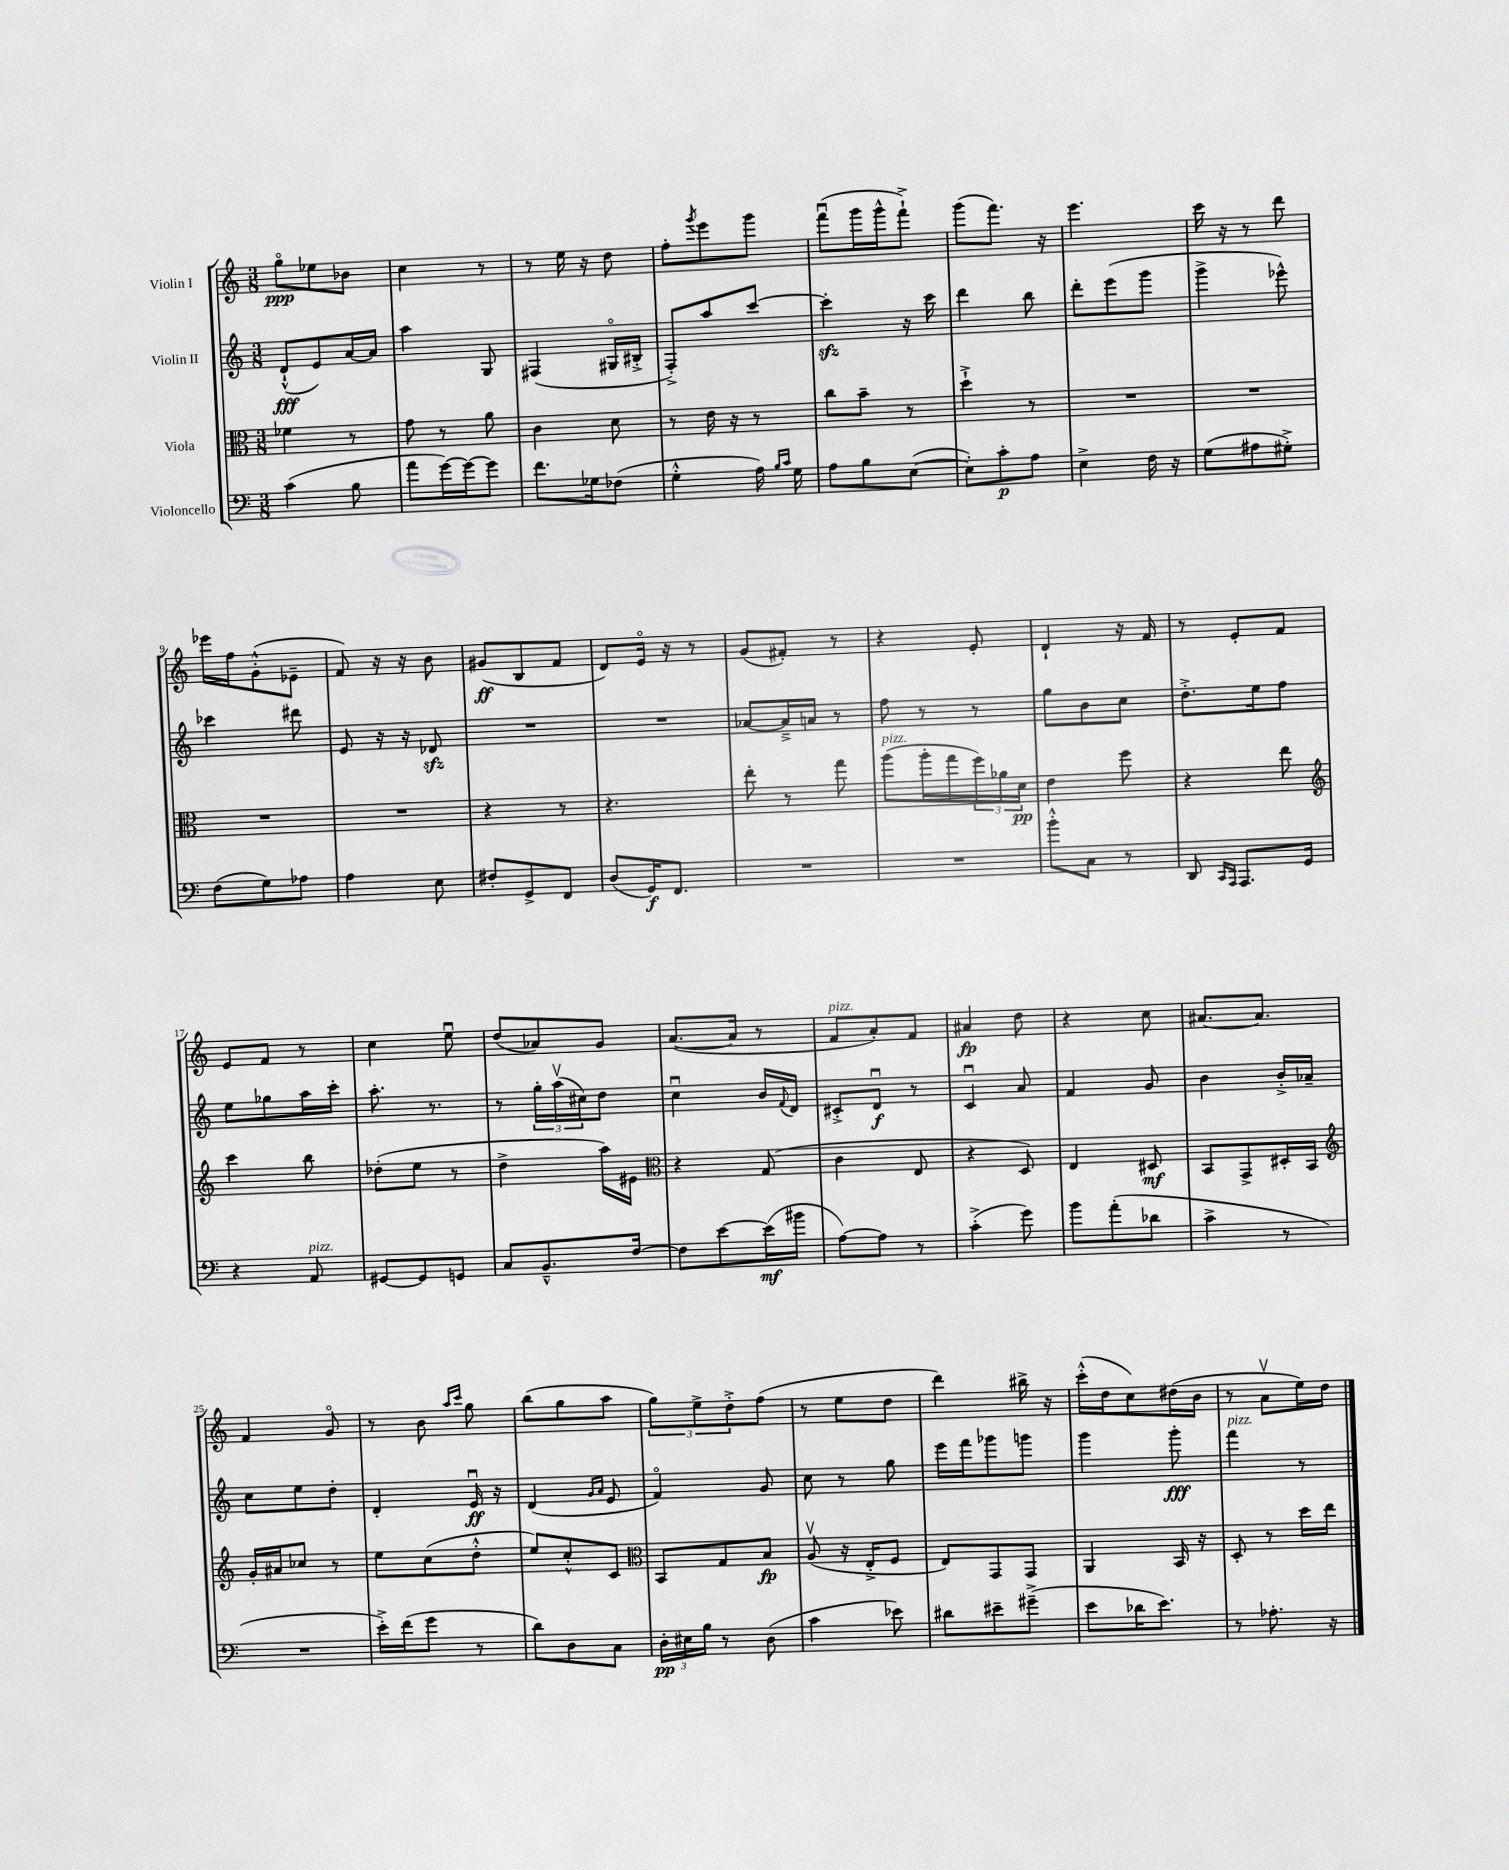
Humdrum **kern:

**kern	**kern	**kern	**kern
*staff4	*staff3	*staff2	*staff1
*clefF4	*clefC3	*clefG2	*clefG2
*k[]	*k[]	*k[]	*k[]
*M3/8	*M3/8	*M3/8	*M3/8
(4c	4f-	(8d`^^	8ggo
.	.	8e)	8ee-
8B	8r	[16a	8b-
.	.	16a]	.
=	=	=	=
8a	8g	4aa	4cc
[16g)	8r	.	.
16g_	.	.	.
8g]	8a	8G	8r
=	=	=	=
8.f	4c	(4F#	8r
.	.	.	16ee
16G-	.	.	16r
(8F-	8d	16G#o	8dd
.	.	16B#'^	.
=	=	=	=
4G'^^	8r	8F'^)	8ff'
.	.	.	8qggg
.	16e	8aa	8eee
.	16r	.	.
16A)	8r	[8ccc	8ggg
16qqB	.	.	.
16qqc	.	.	.
16G	.	.	.
=	=	=	=
8A	8cc	4ccc']	(8fffu
8B	8b~	.	16ggg
.	.	.	16ggg^^
([8E	8r	16r	8fff`^)
.	.	16ccc	.
=	=	=	=
8E'])	4dd`^	4ddd	(8ggg
8c'	.	.	8.fff)
8A	8r	8bb	.
.	.	.	16r
=	=	=	=
4E^	4.r	8ddd'	4.eee
.	.	(8eee	.
16F	.	8ggg	.
16r	.	.	.
=	=	=	=
(8G	4.r	4ggg^	16ccc
.	.	.	16r
8A#	.	.	8r
8G#'^)	.	8eee-^^)	8ddd
=	=	=	=
(8F	4.r	4ccc-	16eee-
.	.	.	16ff
8G)	.	.	(8g'^^
8A-	.	8ddd#	8e-~
=	=	=	=
4A	4.r	8e	8f)
.	.	16r	16r
.	.	16r	16r
8E	.	8d-	8b
=	=	=	=
8F#'	4r	4.r	(8g#
8GG^	.	.	8B
8FF	8r	.	8f
=	=	=	=
(8D	4.r	4.r	8d)
16GG)	.	.	16eo
8.FF	.	.	16r
.	.	.	8r
=	=	=	=
4.r	8ee'	[8a-	(8g
.	8r	16a-~^]	8f#')
.	.	16a	.
.	8gg	8r	8r
=	=	=	=
4.r	(8aa	8ff	4r
.	16aa'	8r	.
.	16gg	.	.
.	24ff)	8r	8e'
.	24a-	.	.
.	24d	.	.
=	=	=	=
8b'^^	4e	8gg	4d`
8C	.	8b	.
8r	8ff	8cc	16r
.	.	.	16f
=	=	=	=
8DD	4r	8.dd'^	8r
16qqCC	.	.	.
16qqAAA	.	.	.
8.AAA	.	.	8e'
.	.	16ee	.
.	8ee	8ff	8f
16GG	.	.	.
=	=	=	=
*	*clefG2	*	*
4r	4ccc	8ee	8e
.	.	8gg-	8f
8AA	8bb	16aa	8r
.	.	16ccc'	.
=	=	=	=
[8GG#	(8dd-'	8.aa'	4cc
8GG#]	8ee	.	.
.	.	8.r	.
8GG	8r	.	8eeu
=	=	=	=
8C	4dd^	8r	(8dd
8.BB~^^	.	24gg'	8a-)
.	.	(24aav	.
.	.	24cc#)	.
.	16aa)	8dd	8g
[16F	16e#	.	.
=	=	=	=
*	*clefC3	*	*
8F]	4r	4ccu	([8.a
[8e	.	.	.
.	.	.	16a]
(16e]	(8G	16b	8r
.	.	8qqf	.
16b#	.	16d	.
=	=	=	=
[8A)	4c	8c#'^	8f
8A]	.	8du	8a')
8r	8E	8r	8f
=	=	=	=
(4c'^	4r	4cu	4a#
8g)	8D)	8a	8dd
=	=	=	=
8b	4E	4f	4r
(8a'	.	.	.
8d-	8D#	8g	8cc
=	=	=	=
4c^	8BB	4b	[8.a#
.	8GG^	.	.
.	.	.	8.a#]
8r	16D#'	16b'^	.
.	16BB	16a-~	.
=	=	=	=
*	*clefG2	*	*
4.r	16g'	8cc	4f
.	16a#	.	.
.	8cc-	8ee	.
.	8r	8dd'	8go
=	=	=	=
16e'^)	8ee	4d'	8r
(16f	.	.	.
8g	(8cc	.	8b
.	.	.	16qqaa
.	.	.	16qqccc
8r	8dd'^^	16eu	8gg
.	.	16r	.
=	=	=	=
8d)	8ee)	(4d	(8bb
8D	8cc'^^	.	8gg
.	.	16qqg	.
.	.	16qqa	.
8C	8c	8e	8aa
=	=	=	=
*	*clefC3	*	*
24D'	8BB	4fo)	12gg)
24E#	.	.	.
24B	.	.	12ee^
8r	8G	.	.
.	.	.	12dd'^
(8D	8B	8g	(8ff
=	=	=	=
4c	(8Av	8cc	8r
.	16r	8r	8ee
.	16E'^	.	.
8e-)	8F	8gg	8dd
=	=	=	=
8d#	8E)	16eee	4ddd)
.	.	16fff	.
8e#~	8GG	8ggg-	.
(8g#~^	8GG	8ggg	16bb#^
.	.	.	16r
=	=	=	=
8e	4AA	4ggg	(16ccc'^^
.	.	.	16dd
16d-	.	.	8cc)
8.e)	.	.	.
.	16BB	8ggg'	(16dd#
.	16r	.	16b
=	=	=	=
8r	8D'	4fff	8r
8.A-'	8r	.	8av
.	16dd	8r	16ee)
16r	16ee	.	16dd
==	==	==	==
*-	*-	*-	*-
